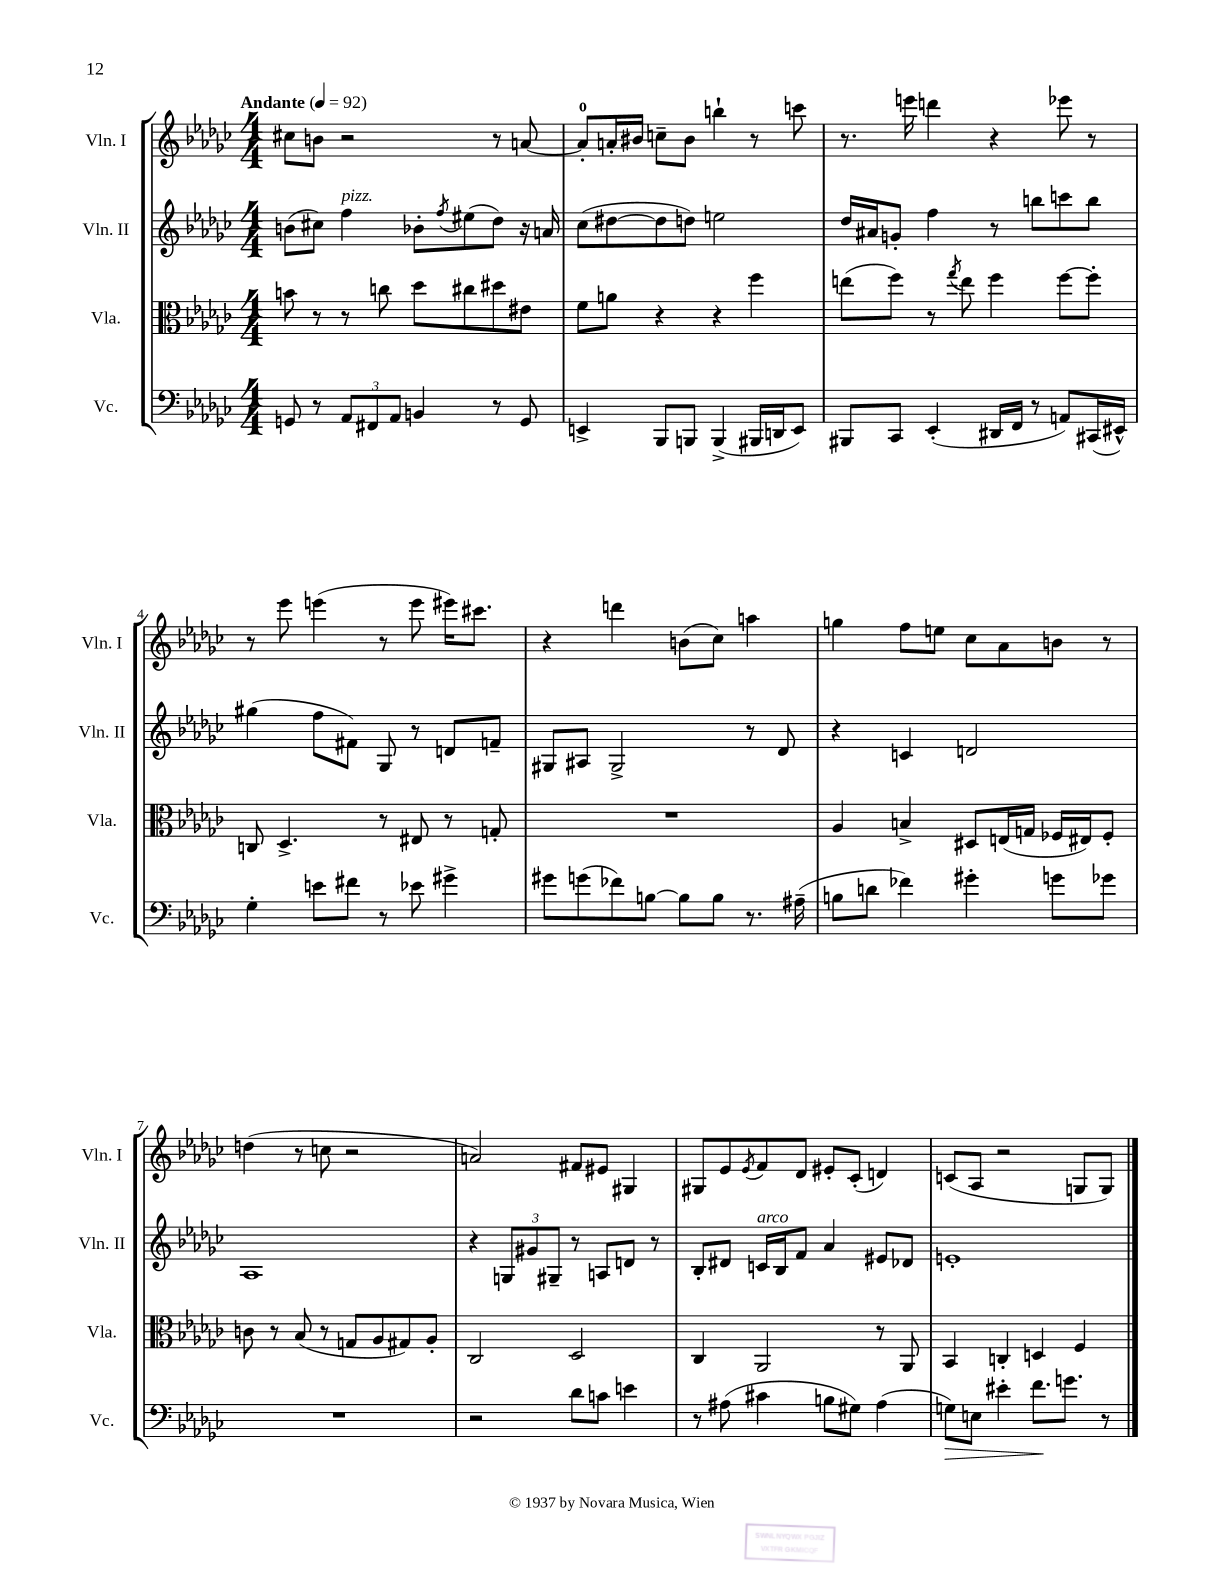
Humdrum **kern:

**kern	**kern	**kern	**kern
*staff4	*staff3	*staff2	*staff1
*clefF4	*clefC3	*clefG2	*clefG2
*k[b-e-a-d-g-c-]	*k[b-e-a-d-g-c-]	*k[b-e-a-d-g-c-]	*k[b-e-a-d-g-c-]
*M4/4	*M4/4	*M4/4	*M4/4
*MM92	*MM92	*MM92	*MM92
8GG	8b	(8b	8cc#
8r	8r	8cc#)	8b
12AA-	8r	4ff	2r
12FF#	.	.	.
.	8cc	.	.
12AA-	.	.	.
4BB	8dd-	8b-'	.
.	.	8qff	.
.	8cc#	(8ee#	.
8r	8dd#	8dd-)	8r
8GG	8e#	16r	[8a
.	.	16a	.
=	=	=	=
4EE^	8f	(8cc-	8a']
.	8a	[8dd#	16a'
.	.	.	16b#
8BBB-	4r	8dd#]	8cc~
8BBB	.	8dd)	8b#
(4BBB^	4r	2ee	4bb`
16BBB#	4ff	.	8r
16DD	.	.	.
8EE)	.	.	8ccc
=	=	=	=
8BBB#	(8ee	16dd-	8.r
.	.	16a#	.
8CC-	8ff)	8g'	.
.	.	.	16eee
(4EE-'	8r	4ff	4ddd
.	8qgg-	.	.
.	8ee	.	.
16DD#	4ff	8r	4r
16FF	.	.	.
8r	.	8bb	.
8AA)	[8ff	8ccc	8eee-
(16CC#	8ff']	8bb	8r
16EE#^^)	.	.	.
=	=	=	=
4G-'	8C	(4gg#	8r
.	4.D-^	.	8eee-
8e	.	8ff	(4eee
8f#	.	8f#)	.
8r	8r	8G-	8r
8e-	8E#	8r	8eee
4g#^	8r	8d	16eee#)
.	.	.	8.ccc#
.	8G'	8f~	.
=	=	=	=
8g#	1r	8G#	4r
(8g	.	8A#	.
8f-)	.	2G#^	4ddd
[8B	.	.	.
8B]	.	.	(8b
8B	.	.	8cc-)
8.r	.	8r	4aa
.	.	8d-	.
(16A#~	.	.	.
=	=	=	=
8B	4A-	4r	4gg
8d	.	.	.
4f-)	4B^	4c	8ff
.	.	.	8ee
4g#'	8D#	2d	8cc-
.	(16E	.	8a-
.	16G	.	.
8g	16F-	.	8b
.	16E#)	.	.
8g-	8F-'	.	8r
=	=	=	=
1r	8c	1A-	(4dd
.	8r	.	.
.	(8B-	.	8r
.	8r	.	8cc
.	8G	.	2r
.	8A-	.	.
.	8G#)	.	.
.	8A-'	.	.
=	=	=	=
2r	2C-	4r	2a)
.	.	12G	.
.	.	12g#	.
.	.	12G#~	.
8d-	2D-	8r	8f#
8c	.	8A	8e#
4e	.	8d	4G#
.	.	8r	.
=	=	=	=
8r	4C-	8B-'	8G#
(8A#	.	8d#	8e-
.	.	.	8qe-
4c#	2AA-	16c	8f
.	.	16B-	.
.	.	8f	8d-
8B	.	4a-	8e#'
8G#)	.	.	(8c-'
(4A#	8r	8e#	4d)
.	8AA-	8d-	.
=	=	=	=
8G)	4BB-	1e'	(8c
8E	.	.	8A-
4e#'	4C'	.	2r
8.f	4D	.	.
8.g	.	.	.
.	4F	.	8G
8r	.	.	8G)
==	==	==	==
*-	*-	*-	*-
